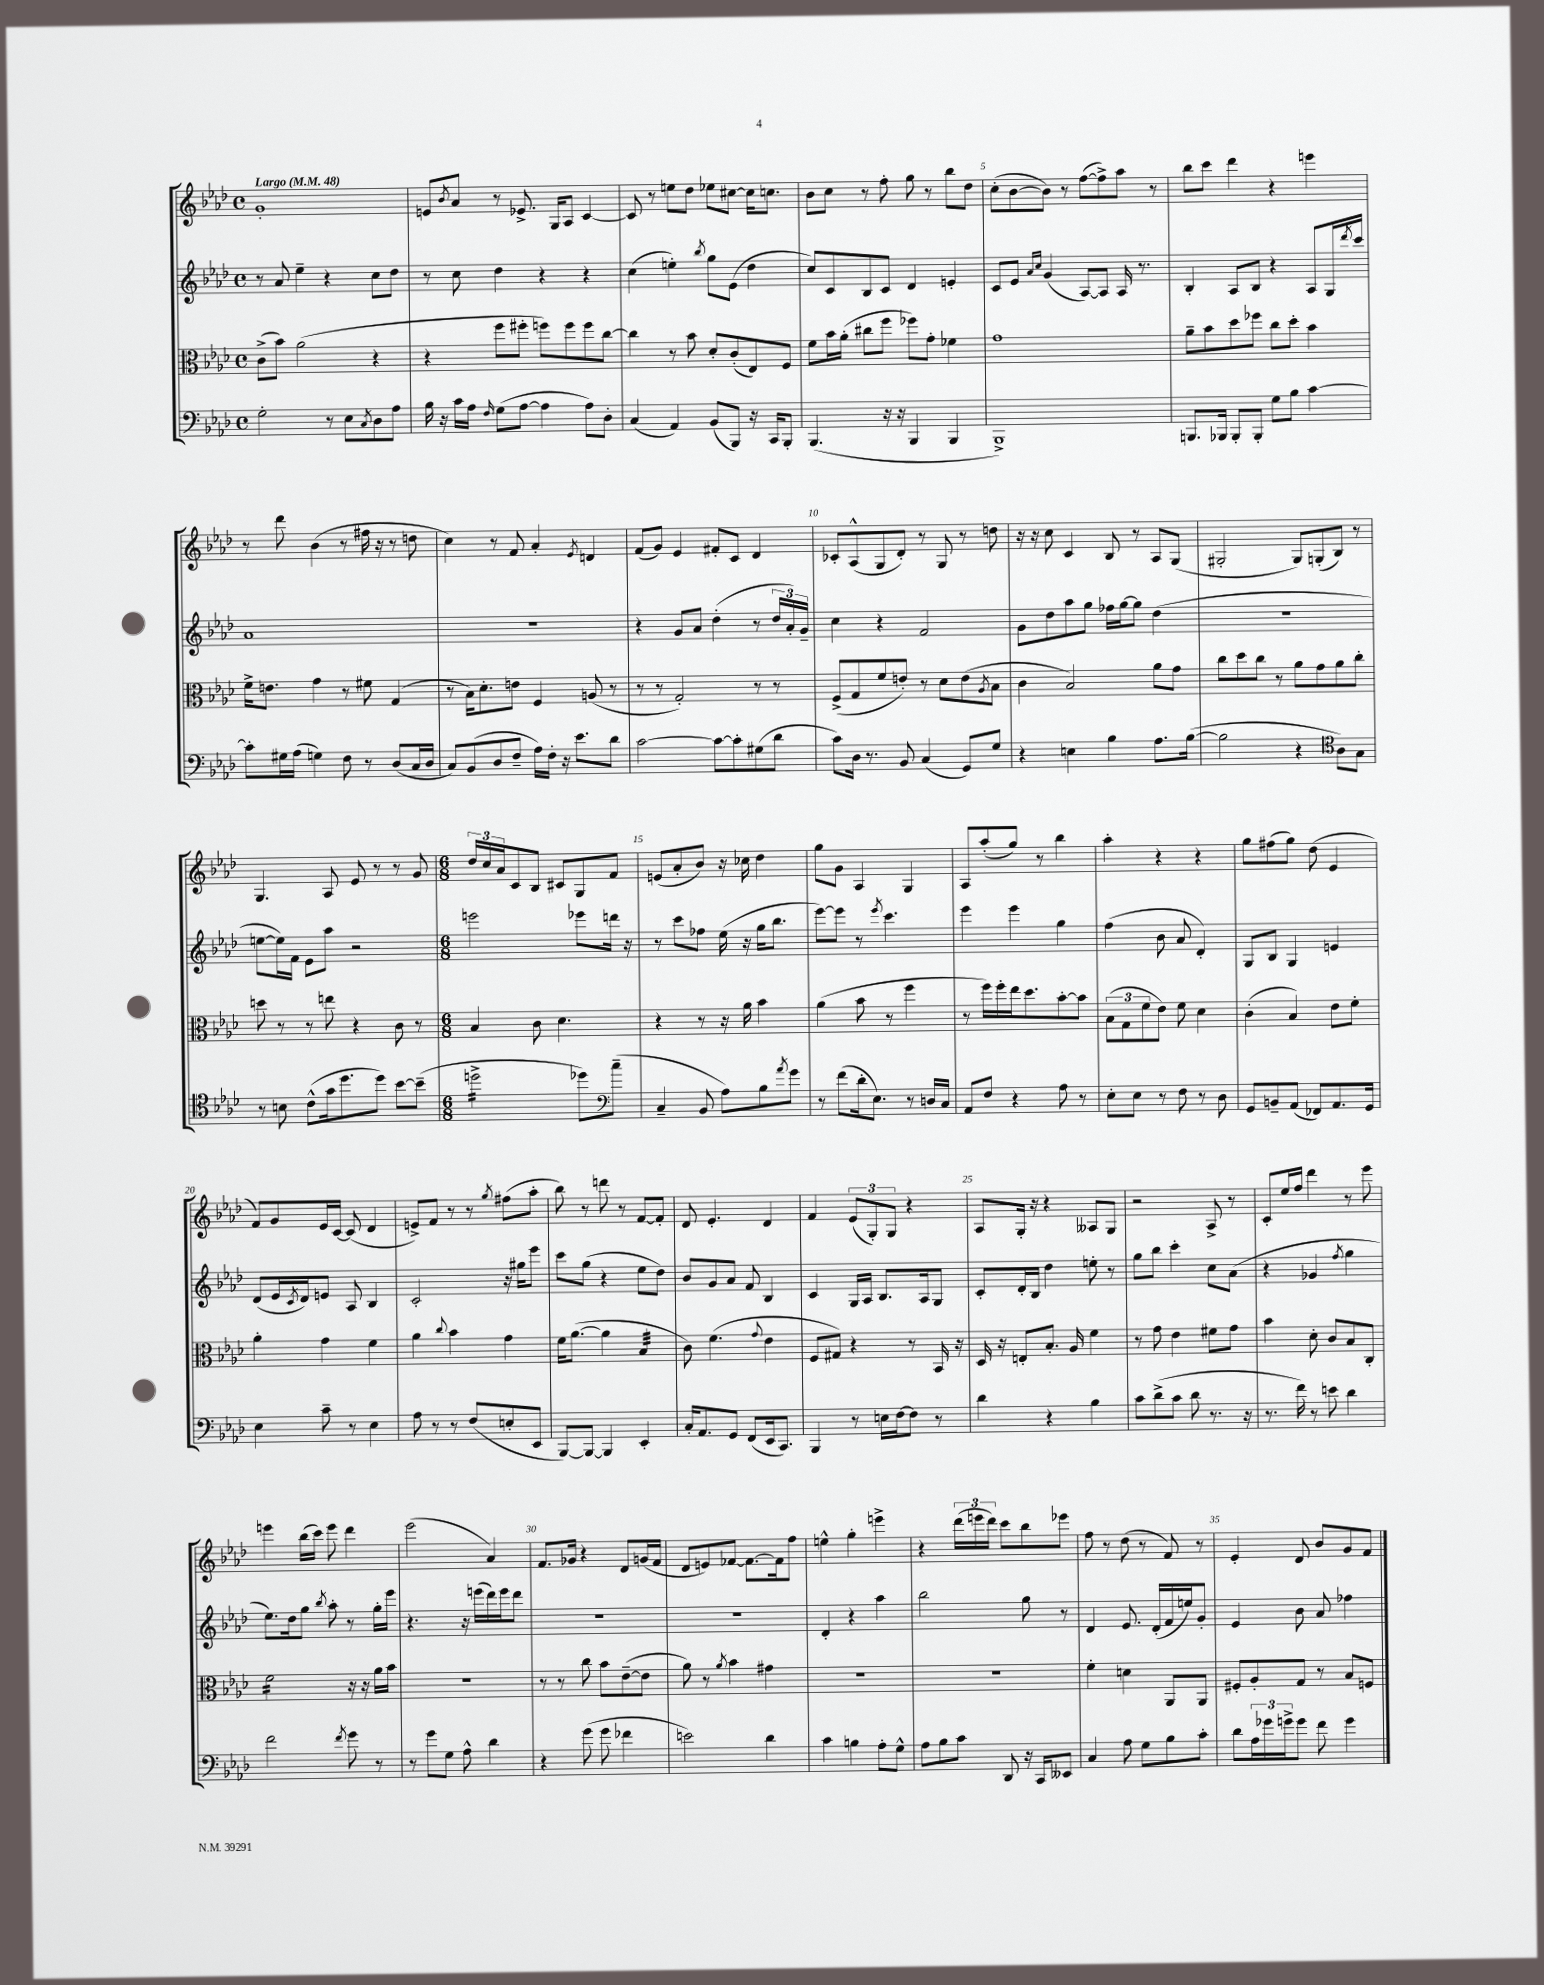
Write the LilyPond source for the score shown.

<<
\new StaffGroup <<
\new Staff = "s0" {
    \clef treble \key aes \major \defaultTimeSignature \time 4/4 \tempo "Largo" 4 = 48
    g'1-. |
    e'8 \acciaccatura { bes'8 } aes'8 r8 ees'8.-> g16 aes8 c'4~ |
    c'8 r8 e''8 des''8 ees''8 cis''8~ cis''16 c''8. |
    bes'8 c''8 r8 f''8-. g''8 r8 bes''8 des''8 |
    c''8-.( bes'8~ bes'8) r8 f''8~( f''8->) aes''8 r8 |
    bes''8 c'''8 des'''4 r4 e'''4 |
    r8 des'''8 bes'4( r8 fis''16 r16 r8 d''8 |
    c''4) r8 f'8 aes'4-. \acciaccatura { ees'8 } d'4 |
    f'8( g'8) ees'4 fis'8-. c'8 des'4 |
    ces'8-. aes8-^( g8 des'8-.) r8 g8 r8 d''8 |
    r16 r16 c''8 c'4 bes8 r8 aes8 g8( |
    gis2-. gis8) g8-.( bes8) r8 |
    g4. aes8 ees'8 r8 r8 g'8 |
    \numericTimeSignature \time 6/8 \tuplet 3/2 { des''16 c''16 aes'16 } c'8 bes8 cis'8 g8 f'8 |
    e'8( aes'8-. bes'8) r16 ces''16 des''4 |
    g''8 g'8 aes4 g4 |
    aes8 aes''8-.( g''8) r8 bes''4 |
    aes''4-. r4 r4 |
    g''8 fis''8( g''8) des''8( ees'4 |
    f'8) g'8 ees'16 c'16~ c'8( des'4 |
    e'8->) f'8 r8 r8 \acciaccatura { g''8 } fis''8( aes''8-. |
    bes''8) r8 d'''8 r8 f'8~ f'8-. |
    des'8 ees'4.-. des'4 |
    f'4 \tuplet 3/2 { ees'8( g8-.) g8 } r4 |
    aes8 g16-. r16 r4 aeses8 g8 |
    r2 aes8-> r8 |
    c'8-. ees''16 f''16 des'''4 r8 ees'''8 |
    e'''4 bes''16( c'''16) e'''8 des'''4 |
    ees'''2( aes'4) |
    f'8. ges'16 r4 des'8 g'16( f'16 |
    des'8 e'8) fes'8~ fes'8.~ fes'16 f''8 |
    e''4-^ g''4-. e'''4-> |
    r4 \tuplet 3/2 { des'''16( e'''16 des'''16) } c'''8 bes''8 ees'''8 |
    f''8 r8 des''8( r8 f'8) r8 |
    ees'4-. des'8 bes'8 g'8 f'8 \bar "|." |
}
\new Staff = "s1" {
    \clef treble \key aes \major \defaultTimeSignature \time 4/4
    r8 aes'8 ees''4-- r4 c''8 des''8 |
    r8 c''8 des''4 r4 r4 |
    c''4( e''4-.) \acciaccatura { bes''8 } g''8 ees'8( des''4 |
    c''8) c'8 bes8 c'8 des'4 e'4-. |
    c'8 ees'8 \grace { aes'16 c''16 } g'4( aes8~) aes8 aes16 r8. |
    bes4-. aes8 bes8 r4 aes8 g16 \acciaccatura { des'''8 } c'''16 |
    aes'1 |
    R1 |
    r4 g'8 aes'8 des''4-.( r8 \tuplet 3/2 { des''16 aes'16-.) g'16-- } |
    c''4 r4 f'2 |
    g'8 des''8 aes''8 g''8 fes''16 g''16~ g''8 des''4( |
    R1 |
    e''8~ e''16) f'16 ees'8 aes''8 r2 |
    \numericTimeSignature \time 6/8 e'''2 ees'''8 d'''16 r16 |
    r8 c'''8 fes''8 ees''16( r16 g''16 bes''8. |
    ees'''8~) ees'''8 r8 \acciaccatura { ees'''8 } c'''4. |
    ees'''4 ees'''4 g''4 |
    f''4( bes'8 aes'8 des'4-.) |
    g8 bes8 g4 e'4 |
    des'8( ees'16 \acciaccatura { c'8 } des'16) e'8 aes8 bes4 |
    c'2-. r16 gis''16 ees'''8 |
    c'''8 g''8( r4 ees''8 des''8) |
    bes'8 g'8 aes'8 f'8 bes4 |
    c'4 g16 aes16 bes8. aes16 g8 |
    c'8-. des'16-. bes16 des''4 e''8-. r8 |
    g''8 bes''8 c'''4-. c''8 aes'8( |
    r4 ges'4 \acciaccatura { f''8 } g''4 |
    ees''8.) des''16 g''8 \acciaccatura { bes''8 } aes''8-. r8 g''16-. ees'''16 |
    r4. r16 e'''16( des'''16) e'''16 des'''8 |
    R2. |
    R2. |
    des'4-. r4 aes''4 |
    bes''2 g''8 r8 |
    des'4 ees'8. des'16-.( f'16 e''16) g'8-. |
    ees'4 bes'8 aes'8 fes''4 \bar "|." |
}
\new Staff = "s2" {
    \clef alto \key aes \major \defaultTimeSignature \time 4/4
    c'8->( bes'8) aes'2( r4 |
    r4 f''8 fis''8-. f''8) f''8 f''8 c''8~ |
    c''4 r8 bes'8 des'8-. c'8-.( ees8) f8 |
    f'8 bes'16 aes'16-.( cis''8 f''8 fes''8) g'8-. fes'4 |
    g'1 |
    aes'8-- bes'8 des''8 fes''8 c''8 des''8-. bes'4 |
    f'16-> e'8. g'4 r8 fis'8 g4( |
    r8 bes16) des'8.-. e'8 f4 a8( r8 |
    r8 r8 g2-.) r8 r8 |
    f8->( g8 f'8 e'8-.) r8 des'8 e'8( \acciaccatura { aes8 } bes8 |
    c'4 bes2) aes'8 g'8 |
    c''8 des''8 c''8 r8 aes'8 g'8 aes'8 c''8-. |
    d''8 r8 r8 e''8 r4 c'8 r8 |
    \numericTimeSignature \time 6/8 bes4 c'8 des'4. |
    r4 r8 r16 aes'16 bes'4 |
    aes'4( bes'8 r8 f''4 |
    r8 f''16) f''16-. ees''16 des''8. bes'8~-. bes'8 |
    \tuplet 3/2 { bes8( g8 f'8 } ees'8) f'8 des'4 |
    c'4-.( bes4) ees'8 f'8-. |
    aes'4-. g'4 f'4 |
    aes'4 \appoggiatura { c''8 } bes'4 g'4 |
    f'16 aes'8.~( aes'4 bes4:32 |
    c'8) f'4.( \appoggiatura { g'8 } ees'4 |
    f8 gis8) r4 r8 bes,16 r16 |
    des16 r16 e8-. bes8.-. aes16 f'4 |
    r8 g'8 ees'4 fis'8 g'8 |
    bes'4 des'8-. c'8 bes8 c8-. |
    f'2:16 r16 r16 aes'16 bes'16 |
    R2. |
    r8 r8 c''8 bes'8 ees'8~--( ees'8 |
    aes'8) r8 \acciaccatura { aes'8 } bes'4 gis'4 |
    R2. |
    R2. |
    f'4-. d'4 aes,8 aes,8 |
    fis8-. aes8-. g8 r8 bes8 f8 \bar "|." |
}
\new Staff = "s3" {
    \clef bass \key aes \major \defaultTimeSignature \time 4/4
    g2-. r8 ees8 \acciaccatura { c8 } des8 aes8 |
    bes16 r16 c'16 aes16 \grace { f16 } g8( aes8~ aes4 aes8) des8-. |
    c4( aes,4) bes,8( bes,,8) r16 c,16 bes,,8-. |
    bes,,4.( r16 r16 bes,,4 bes,,4 |
    bes,,1->) |
    b,,8. bes,,16 bes,,8-. bes,,8-. g8 bes8 c'4~ |
    c'8-. gis16 aes16( g4) f8 r8 des8( c16 des16 |
    c8) bes,8( des8 f8-- aes16) f16-. r16 ees'8. des'8 |
    c'2~ c'8~ c'8-. gis8( des'8 |
    c'8) des16 r8. bes,8 c4( g,8) g8 |
    r4 e4 bes4 aes8. bes16~( |
    bes2 r4 aes8) g8 |
    \clef tenor r8 b8 c'8-^( g'16 des''8. des''8) bes'8~ bes'8--( |
    \numericTimeSignature \time 6/8 d''2:16-> des''8) c''8--( |
    \clef bass c4-- bes,8 aes8) bes8 \acciaccatura { aes'8 } g'8 |
    r8 f'8( des'16-. ees8.) r8 d16 c16 |
    aes,8 f8 r4 aes8 r8 |
    ees8-. ees8 r8 f8 r8 des8 |
    g,8 b,8-- aes,8( fes,8) aes,8. g,16 |
    ees4 c'8-- r8 ees4 |
    aes8 r8 r8 f8( e8-. ees,8 |
    bes,,8~) bes,,8~ bes,,4 ees,4-. |
    c16-. aes,8. g,8 f,8( ees,16 c,8.) |
    bes,,4 r8 e16 f16~ f8 r8 |
    des'4 r4 bes4 |
    c'8 des'8->( c'8 des'8 r8. r16 |
    r8. f'16) r8 e'8 des'4 |
    f'2 \acciaccatura { f'8 } g'8 r8 |
    r8 g'8 g8 aes8-^ des'4 |
    r4 g'8( g'8 fes'4 |
    e'2) des'4 |
    c'4 b4 aes8-. g8-^ |
    aes8 bes8 c'8 des,8 r16 c,16 eeses,8 |
    c4 aes8 g8 bes8 c'8-. |
    des'8 \tuplet 3/2 { aes16 ges'16 g'16-> } g'8 f'8 g'4 \bar "|." |
}
>>
>>
\layout { \context { \Score \override BarNumber.break-visibility = ##(#f #t #t) barNumberVisibility = #(every-nth-bar-number-visible 5) } }
